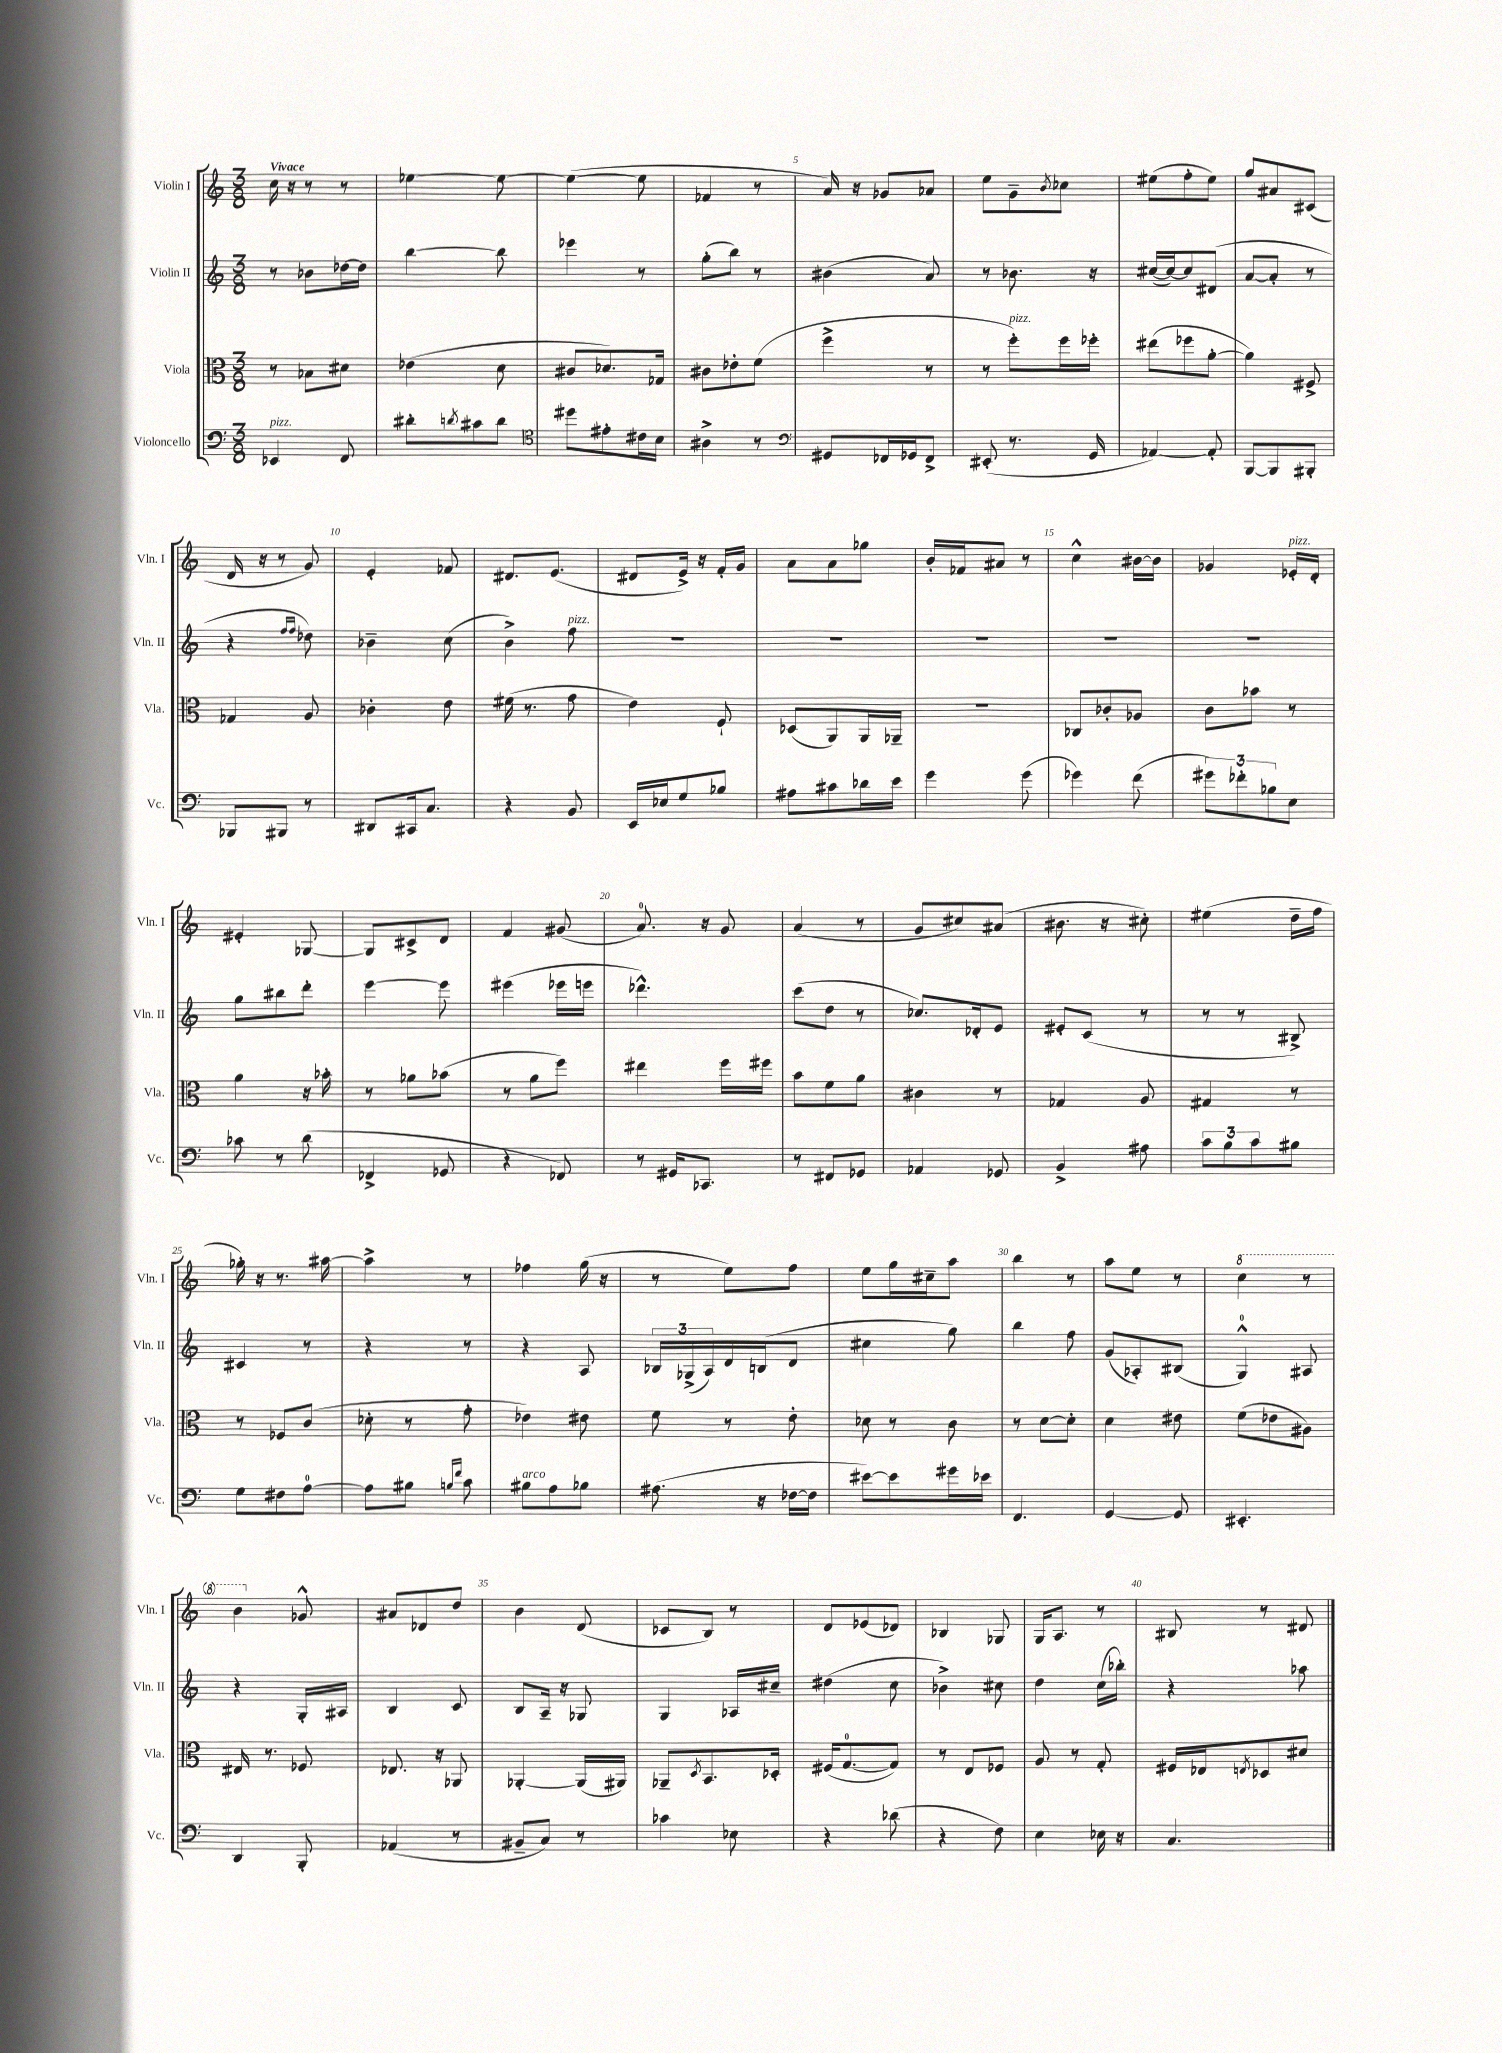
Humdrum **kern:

**kern	**kern	**kern	**kern
*staff4	*staff3	*staff2	*staff1
*clefF4	*clefC3	*clefG2	*clefG2
*k[]	*k[]	*k[]	*k[]
*M3/8	*M3/8	*M3/8	*M3/8
4EE-/	8r	8r	16cc\
.	.	.	16r
.	8B-\L	8b-\L	8r
8FF/	8d#\J	[16dd-\L	8r
.	.	16dd-\]JJ	.
=	=	=	=
8d#'\L	(4e-\	[4bb\	[4ee-\
8qd/	.	.	.
8c#\	.	.	.
8d\J	8d\	8bb\]	8ee-\_
=	=	=	=
*clefC4	*	*	*
8dd#\L	8c#/L	4eee-\	(4ee-\_
8e#'\	8.d-/)	.	.
16c#\L	.	8r	8ee-\]
16B\JJ	16G-/Jk	.	.
=	=	=	=
4A#^\	8c#\L	(8gg'\L	4f-/
.	8e-'\	8bb\J)	.
8r	(8f\J	8r	8r
=	=	=	=
*clefF4	*	*	*
8GG#/L	4ff^\	(4b#\	16a/)
.	.	.	16r
16FF-/L	.	.	8g-/L
16GG-/J	.	.	.
8FF-^/J	8r	8a/)	8a-/J
=	=	=	=
(8EE#'/	8r	8r	8ee\L
8.r	8ff'\L)	8.b-\	8g~\
.	.	.	8qb/
.	16ff\L	.	8cc-\J
16GG/	16ff-'\JJ	16r	.
=	=	=	=
[4AA-/)	(8ee#\L	([16cc#/LL	(8ee#\L
.	.	16cc#/_J)	.
.	8ff-\	8cc#/]	8ff'\
8AA-'/]	[8a'\J	(8d#/J	8ee#\J)
=	=	=	=
[8BBB/L	4a\])	[8a/L	8gg/L
8BBB/]	.	8a'/]J	8a#/
8BBB#'/J	8F#^/	8r	(8c#/J
=	=	=	=
8BBB-/L	4G-/	4r	16d/
.	.	.	16r
8BBB#/J	.	.	8r
.	.	16qqff/LL	.
.	.	16qqff/JJ	.
8r	8A/	8dd-\)	8g/)
=	=	=	=
8DD#/L	4c-'\	4b-~\	4e'/
16CC#/k	.	.	.
8.C/J	.	.	.
.	8e\	(8cc\	8f-/
=	=	=	=
4r	(16f#\	4b^\)	8.d#/L
.	8.r	.	.
.	.	.	(8.e/J
8BB/	8g\	8ff\	.
=	=	=	=
16EE/LL	4e\)	4.r	8d#/L
16E-/J	.	.	.
8G/	.	.	16e^/Jk)
.	.	.	16r
8B-/J	8F`/	.	16f'/LL
.	.	.	16g/JJ
=	=	=	=
8A#\L	(8D-/L	4.r	8a\L
8c#\	8AA/)	.	8a\
16d-\L	16AA/L	.	8gg-\J
16e\JJ	16AA-~/JJ	.	.
=	=	=	=
4g\	4.r	4.r	16b'/LL
.	.	.	16f-/J
.	.	.	8a#/J
(8g\	.	.	8r
=	=	=	=
4g-\)	8C-/L	4.r	4cc^^\
.	8c-'/	.	.
(8f\	8A-/J	.	[16b#\LL
.	.	.	16b#\]JJ
=	=	=	=
12g#\L)	8c\L	4.r	4g-/
12f-'\	.	.	.
.	8b-\J	.	.
12B-\	.	.	.
8E\J	8r	.	16e-'/LL
.	.	.	16d'/JJ
=	=	=	=
8c-\	4a\	8gg\L	4e#'/
8r	.	8bb#\	.
(8d\	16r	8ddd'\J	[8G-/
.	16b-'\	.	.
=	=	=	=
4FF-^/	8r	[4eee\	8G-/]L
.	8a-\L	.	8c#^/
8GG-/	(8b-\J	8eee\]	8d/J
=	=	=	=
4r	8r	(4eee#\	4f/
.	8a\L	.	.
8FF-/)	8ff\J)	16eee-\LL	(8g#/
.	.	16eee\JJ	.
=	=	=	=
8r	4ee#\	4.ddd-^^\)	8.a/)
16GG#/LK	.	.	.
8.CC-/J	.	.	16r
.	16ff\LL	.	8g/
.	16ff#\JJ	.	.
=	=	=	=
8r	8b\L	(8ccc\L	(4a/
8FF#/L	8f\	8dd\J	.
8GG-/J	8a\J	8r	8r
=	=	=	=
4AA-/	4c#\	8.cc-/L)	8g/L
.	.	.	8cc#/)
.	.	16d-'/k	.
8GG-/	8r	8e/J	(8a#/J
=	=	=	=
4BB^/	4G-/	8e#'/L	8.b#\
.	.	(8c/J	.
.	.	.	16r
8A#\	8A/	8r	8cc#'\)
=	=	=	=
12c\L	4G#/	8r	(4ee#\
12B\	.	.	.
.	.	8r	.
12c\	.	.	.
8B#\J	8r	8B#^/)	16dd~\LL
.	.	.	16ff\JJ
=	=	=	=
8G\L	8r	4c#/	16gg-'\)
.	.	.	16r
8F#\	8F-/L	.	8.r
[8A\J	(8c/J	8r	.
.	.	.	[16aa#\
=	=	=	=
8A\]L	8d-'\	4r	4aa#^\]
8B#\J	8r	.	.
16qqB/LL	.	.	.
16qqf/JJ	.	.	.
8c\	8g'\	8r	8r
=	=	=	=
8B#\L	4e-\)	4r	4ff-\
8A\	.	.	.
8B-\J	8e#\	8A/	(16gg\
.	.	.	16r
=	=	=	=
(8.A#\	8f\	24B-/LL	8r
.	.	(24G-^/	.
.	.	24A/)	.
.	8r	16d/	8ee\L)
16r	.	(16B/J	.
[16F-\LL	8e'\	8d/J	8ff\J
16F-\]JJ	.	.	.
=	=	=	=
[8e#\L)	8d-\	4cc#\	8ee\L
8e#\]	8r	.	16gg\L
.	.	.	16cc#~\J
16g#\L	8c\	8gg\)	8aa\J
16e-\JJ	.	.	.
=	=	=	=
4.FF/	8r	4bb\	4bb\
.	[8d\L	.	.
.	8d'\]J	8ff\	8r
=	=	=	=
[4GG/	4d\	(8g/L	8aa\L
.	.	8A-'/)	8ee\J
8GG/]	8e#\	(8B#/J	8r
=	=	=	=
4.EE#'/	(8f\L	4G^^/)	4ccc\
.	8e-\	.	.
.	8A#\J)	8A#/	8r
=	=	=	=
4DD/	16E#/	4r	4bb\
.	8.r	.	.
8BBB'/	8F-/	16G'/LL	8g-^^/
.	.	16A#/JJ	.
=	=	=	=
(4AA-/	8.E-/	4B/	8a#/L
.	.	.	8d-/
.	16r	.	.
8r	8AA-/	8c/	8dd/J
=	=	=	=
8BB#~/L	[4AA-'/	8B/L	4b\
8C/J)	.	16A~/Jk	.
.	.	16r	.
8r	(16AA-/]LL	8G-/	(8d/
.	16AA#/JJ)	.	.
=	=	=	=
4c-\	8AA-~/L	4G/	8c-/L
.	8qD/	.	.
.	8.BB/	.	8B/J)
8E-\	.	16A-/LL	8r
.	16D-'/Jk	16cc#~/JJ	.
=	=	=	=
4r	(16F#/LK	(4dd#\	8d/L
.	[8.G/	.	.
.	.	.	(8e-/
(8d-\	8G/]J)	8cc\	8d-/J)
=	=	=	=
4r	8r	4b-^\)	4B-/
.	8E/L	.	.
8F\)	8F-/J	8cc#\	8G-/
=	=	=	=
4E\	8A/	4dd\	16G/LK
.	.	.	8.A/J
.	8r	.	.
16E-\	8G'/	(16cc\LL	8r
16r	.	16bb-'\JJ)	.
=	=	=	=
4.C/	16F#/LL	4r	8B#/
.	16E-/J	.	.
.	8qE/	.	.
.	8D-/	.	8r
.	8d#/J	8aa-\	8d#/
==	==	==	==
*-	*-	*-	*-
